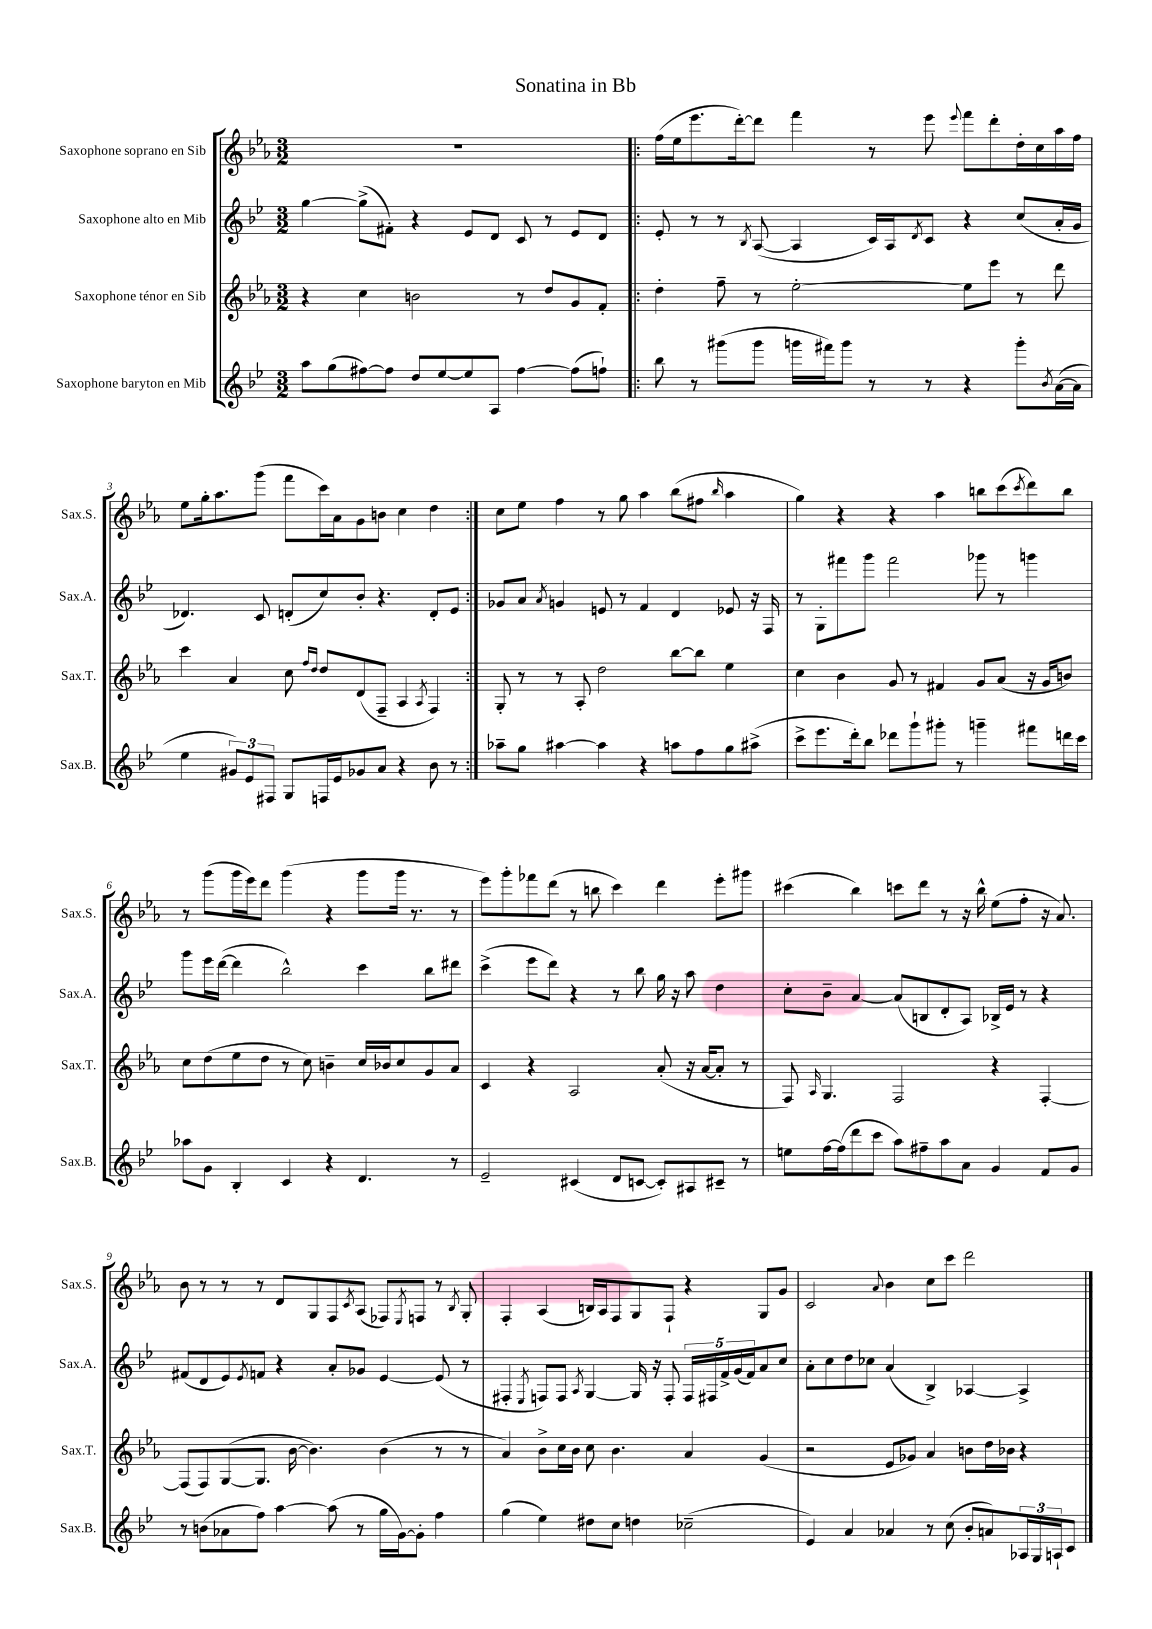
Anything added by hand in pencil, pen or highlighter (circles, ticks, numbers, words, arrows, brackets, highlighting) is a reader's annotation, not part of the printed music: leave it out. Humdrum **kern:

**kern	**kern	**kern	**kern
*staff4	*staff3	*staff2	*staff1
*clefG2	*clefG2	*clefG2	*clefG2
*k[b-e-]	*k[b-e-a-]	*k[b-e-]	*k[b-e-a-]
*M3/2	*M3/2	*M3/2	*M3/2
8aa	4r	[4gg	1.r
(8gg	.	.	.
[8ff#)	4cc	(8gg^]	.
8ff#]	.	8f#')	.
8dd	2b	4r	.
[8ee-	.	.	.
8ee-]	.	8e-	.
8A	.	8d	.
[4ff#	8r	8c	.
.	8dd	8r	.
(8ff#]	8g	8e-	.
8ff`)	8f'	8d	.
=!|:	=!|:	=!|:	=!|:
8bb-	4dd'	8e-'	(16ff
.	.	.	16ee-
8r	.	8r	8.eee-
(8ggg#	8ff~	8r	.
.	.	.	[16ddd')
.	.	8qB-	.
8ggg#	8r	([8A	8ddd]
16ggg	[2ee-'	4A]	4fff
16fff#)	.	.	.
8ggg	.	.	.
8r	.	16c)	8r
.	.	16A	.
.	.	8qd	.
8r	.	8c	8eee-
.	.	.	8qqeee-
4r	8ee-]	4r	8fff
.	8eee-	.	8ddd'
8ggg'	8r	(8cc	16dd'
.	.	.	16cc
8qb-	.	.	.
([16a	8ddd	16a'	16aa-
16a]	.	16g	16ff
=	=	=	=
4ee-	4ccc	4.d-)	8ee-
.	.	.	16gg'
.	.	.	8.aa-
12g#)	4a-	.	.
12e-	.	.	.
.	.	8c	(8ggg
12F#	.	.	.
8G	8cc	(8d'	8fff
.	16qqff	.	.
.	16qqdd	.	.
16F	8dd	8cc)	16ccc)
16e-	.	.	16a-
8g-	(8d	8b-'	8g
8a	8F~	4.r	8b
4r	4A-	.	4cc
.	8qA-	.	.
8b-	4F)	8d'	4dd
8r	.	8e-	.
=:|!	=:|!	=:|!	=:|!
8aa-~	8G'	8g-	8cc
8gg	8r	8a	8ee-
.	.	8qa	.
[4aa#	8r	4g	4ff
.	8A-'	.	.
4aa#]	2dd	8e	8r
.	.	8r	8gg
4r	.	4f	4aa-
8aa	[8bb-	4d	(8bb-
8ff	8bb-]	.	8ff#
.	.	.	16qqbb-
8gg	4ee-	8e-	4aa-
(8aa#^	.	16r	.
.	.	16F	.
=	=	=	=
8ccc^	4cc	8r	4gg)
8.eee-	.	8G'	.
.	4b-	8fff#	4r
16ddd')	.	.	.
8bb-	.	8ggg	.
8ddd-	8g	2fff#	4r
8ggg`	8r	.	.
8ggg#'	4f#	.	4aa-
8r	.	.	.
4ggg~	8g	8ggg-	8bb
.	(8a-	8r	(8ccc
.	.	.	8qccc
8fff#	16r	4ggg	8ddd)
.	16g	.	.
16ddd	8b)	.	8bb
16ccc	.	.	.
=	=	=	=
8aa-	8cc	8ggg	8r
8g	(8dd	16eee-	(8ggg
.	.	([16ddd	.
4B-'	8ee-	4ddd]	16ggg
.	.	.	16eee-)
.	8dd	.	8ddd
4c	8r	2bb-^^)	(4ggg
.	8cc)	.	.
4r	4b~	.	4r
4.d	16cc	4ccc	8ggg
.	16b-	.	.
.	8cc	.	16ggg
.	.	.	8.r
.	8g	8bb-	.
8r	8a-	8ddd#	8r
=	=	=	=
2e-~	4c	(4ccc^	8eee-)
.	.	.	8ggg'
.	4r	8eee-	8fff-
.	.	8ddd)	(8ddd
(4c#	2A-	4r	8r
.	.	.	8bb
8d	.	8r	4ccc)
[8c	.	8bb-	.
8c'])	(8a-'	16gg	4ddd
.	.	16r	.
8A#	16r	8aa	.
.	[16a-	.	.
8c#~	8a-']	4dd	8eee-'
8r	8r	.	8ggg#
=	=	=	=
8ee	8F)	8cc'	(4ccc#
.	16qqA-	.	.
[16ff	4.G	8b-~	.
(16ff]	.	.	.
8ddd	.	[4a	4bb-)
8ccc	.	.	.
8aa)	2F	(8a]	8ccc
8ff#~	.	8B	8ddd
8aa	.	8d'	8r
8a	.	8A)	16r
.	.	.	16bb-^^
4g	4r	16B-^	(8ee-
.	.	16e-	.
.	.	8r	8ff'
8f	[4F'	4r	16r
.	.	.	8.a-)
8g	.	.	.
=	=	=	=
8r	(8F]	(8f#	8b-
(8b	8F)	8d	8r
8a-	([8G	8e-)	8r
.	.	8qe-	.
8ff)	8.G]	8f	8r
[4aa	.	4r	8d
.	[16b-	.	.
.	4.b-])	.	8G
(8aa]	.	8a'	8F
.	.	.	8qc
8r	.	8g-	(8A-
16gg	(4b-	[4e-	8F-)
[16g)	.	.	.
.	.	.	8qE-
8g']	.	.	8F
4ff	8r	(8e-]	8r
.	.	.	8qB-
.	8r	8r	8G'
=	=	=	=
(4gg	4a-)	4F#'	4F'
.	.	8qE-	.
4ee-)	8b-^	8F)	(4A-
.	16cc	8F	.
.	16b-	.	.
.	.	8qA	.
8dd#	8cc	[4G	16B)
.	.	.	16A-
8cc	4.b-	.	8F
4dd	.	16G]	8G
.	.	16r	.
.	.	8F'	8F`
(2cc-~	4a-	20F	4r
.	.	20F#	.
.	.	20f^	.
.	.	(20g	.
.	.	20f)	.
.	(4g	8a	8G
.	.	8cc	8g
=	=	=	=
4e-)	2r	8a'	2c
.	.	8cc	.
4a	.	8dd	.
.	.	8cc-	.
.	.	.	8qqa-
4a-	8e-	(4a	4b-
.	8g-)	.	.
8r	4a-	4B-^)	8cc
(8cc	.	.	8ccc
8b-'	8b	[4A-	2ddd
8a)	16dd	.	.
.	16b-	.	.
24A-	4r	4A-^]	.
24G	.	.	.
24A`	.	.	.
8c	.	.	.
==	==	==	==
*-	*-	*-	*-
